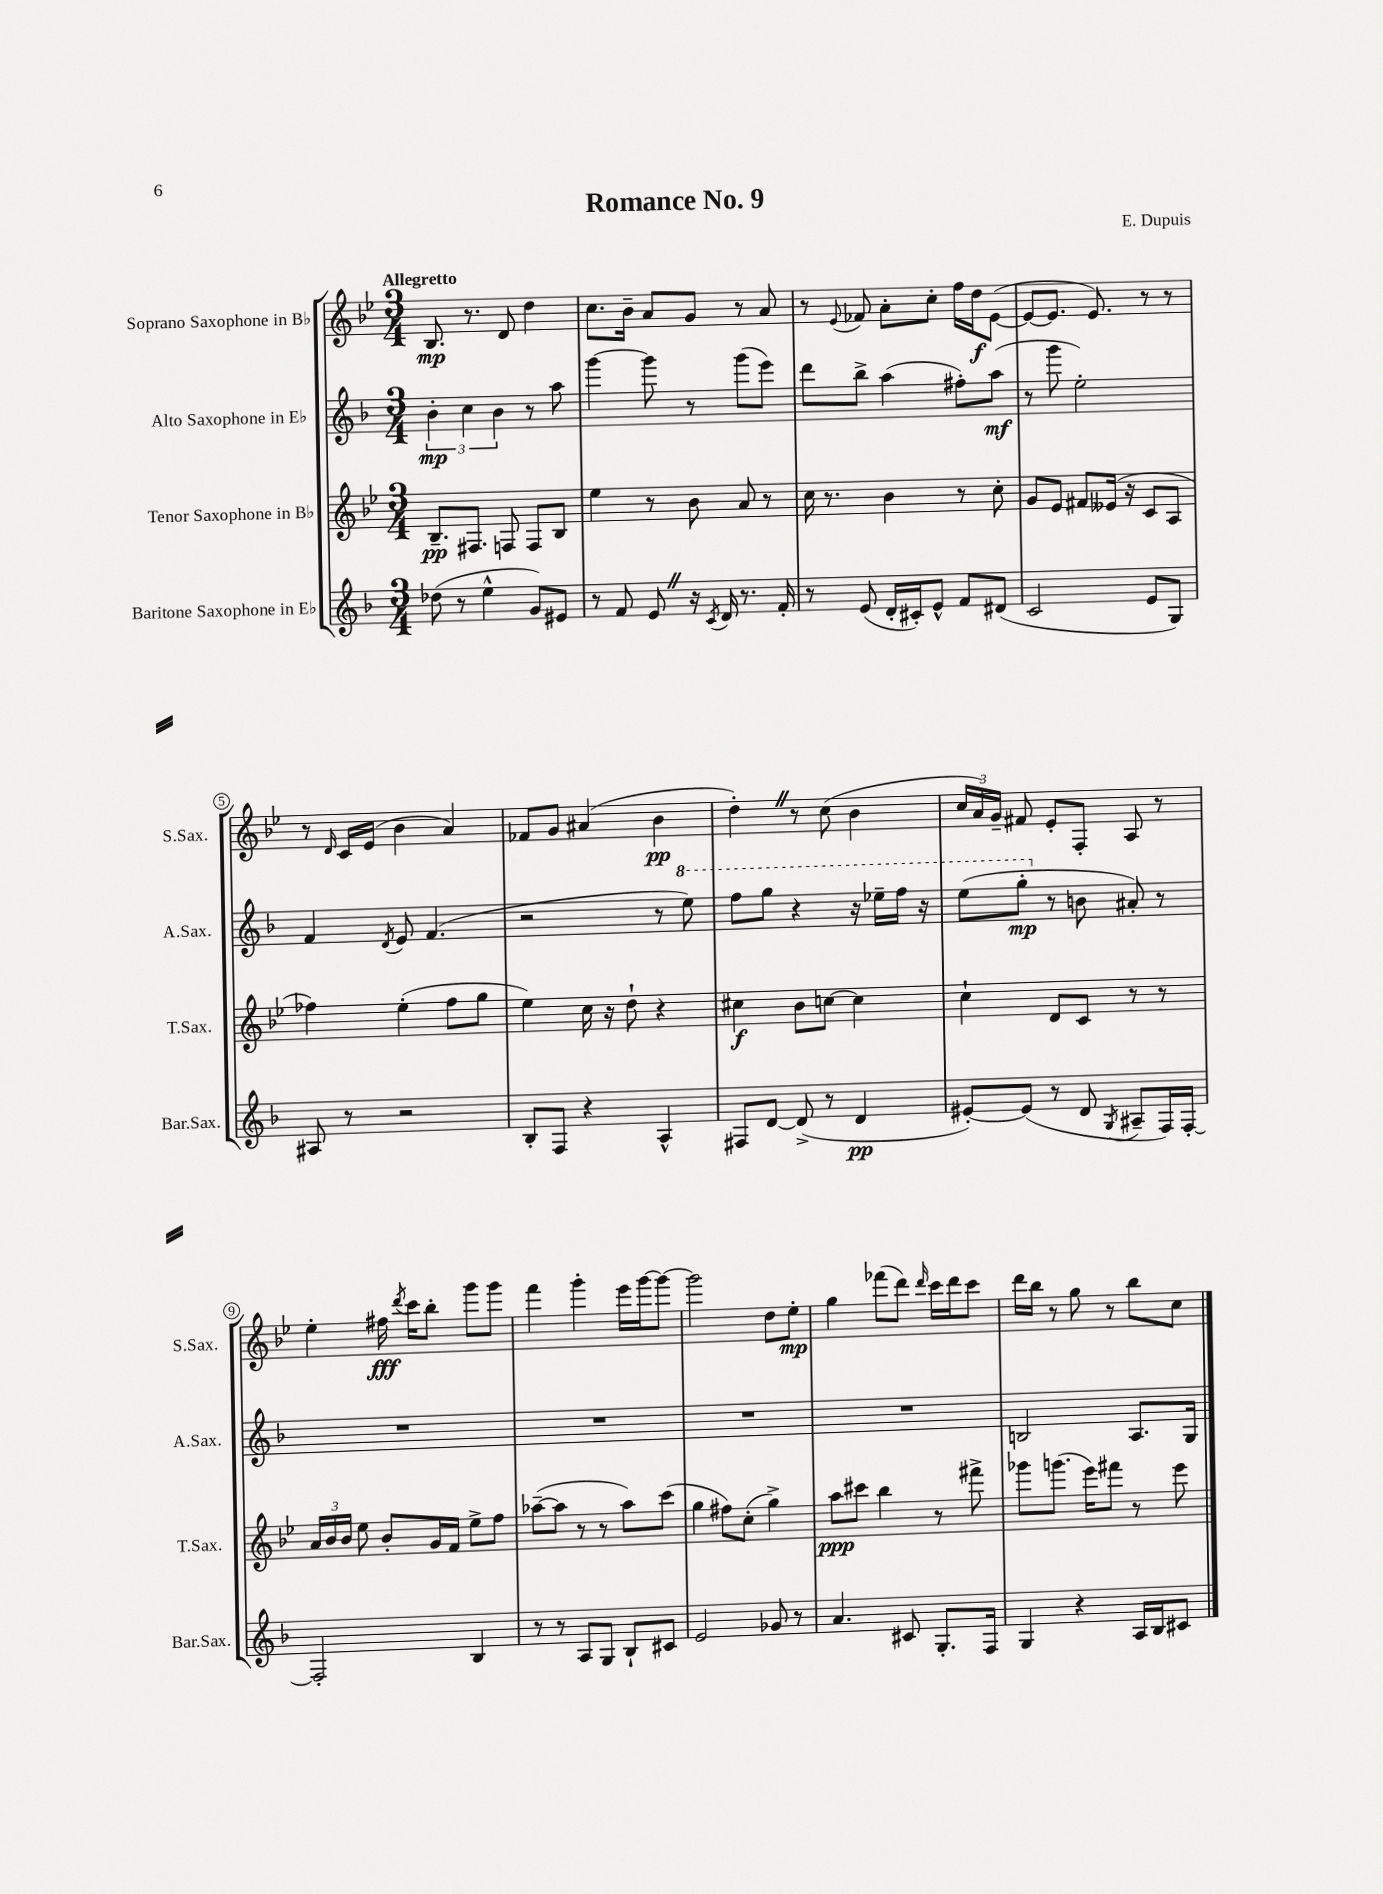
\header { title = "Romance No. 9" composer = "E. Dupuis" }
<<
\new StaffGroup <<
\new Staff = "s0" \with { instrumentName = "Soprano Saxophone in Bb" shortInstrumentName = "S.Sax." } {
    \clef treble \key bes \major \numericTimeSignature \time 3/4 \tempo "Allegretto"
    \autoBeamOff bes8.\mp r8. d'8 d''4 |
    c''8.[ bes'16]-- a'8[ g'8] r8 a'8 |
    r8 \appoggiatura { ees'8 } fes'8 a'8[-. c''8]-. f''16[ d''16\f ees'8]~( |
    ees'8[~ ees'8.] ees'8.) r8 r8 |
    r8 \grace { d'16 } c'16[ ees'16]( bes'4 a'4) |
    fes'8[ g'8] ais'4( bes'4\pp |
    d''4-.) \once \override BreathingSign.text = \markup { \musicglyph "scripts.caesura.straight" } \breathe r8 c''8( bes'4 |
    \tuplet 3/2 { c''16[ a'16) g'16]-- } fis'8 ees'8[-. f8]-. a8 r8 |
    ees''4-. fis''16\fff \acciaccatura { d'''8 } c'''16[ bes''8]-. g'''8[ g'''8] |
    f'''4 g'''4-. ees'''16[ g'''16~ g'''8]~ |
    g'''2 d''8[ ees''8]-.\mp |
    g''4 fes'''8[( d'''8]) \grace { d'''16 } c'''16[ d'''16 c'''8] |
    d'''16[ bes''16] r8 g''8 r8 bes''8[ c''8] \bar "|." |
}
\new Staff = "s1" \with { instrumentName = "Alto Saxophone in Eb" shortInstrumentName = "A.Sax." } {
    \clef treble \key f \major \numericTimeSignature \time 3/4
    \autoBeamOff \tuplet 3/2 { bes'4-.\mp c''4 bes'4 } r8 a''8 |
    g'''4~ g'''8 r8 g'''8[( e'''8]) |
    d'''8[ bes''8]-> a''4( fis''8[-.) a''8]\mf( |
    r8 g'''8 e''2-.) |
    f'4 \acciaccatura { d'8 } e'8 f'4.( |
    r2 r8 \ottava #1 e'''8) |
    f'''8[ g'''8] r4 r16 ees'''16[-- f'''16] r16 |
    e'''8[( g'''8]-.\mp \ottava #0 r8 b'8 ais'8-.) r8 |
    R2. |
    R2. |
    R2. |
    R2. |
    b2 a8.[ g16] \bar "|." |
}
\new Staff = "s2" \with { instrumentName = "Tenor Saxophone in Bb" shortInstrumentName = "T.Sax." } {
    \clef treble \key bes \major \numericTimeSignature \time 3/4
    \autoBeamOff bes8.[--\pp fis8.] f8 f8[ bes8] |
    ees''4 r8 bes'8 a'8 r8 |
    c''16 r8. bes'4 r8 c''8-. |
    g'8[ ees'8] fis'8[ eeses'16]( r16 c'8[ a8] |
    fes''4) ees''4-.( fes''8[ g''8] |
    ees''4) c''16 r16 d''8-! r4 |
    cis''4\f bes'8[ c''8]~ c''4 |
    c''4-! d'8[ c'8] r8 r8 |
    \tuplet 3/2 { a'16[ bes'16 bes'16] } ees''8 bes'8[-. g'16 f'16] ees''8[-> f''8] |
    aes''8[~--( aes''8] r8 r8 aes''8[) c'''8]( |
    g''4 fis''8[) c''8]-.( g''4->) |
    a''8[\ppp cis'''8] bes''4 r8 fis'''8-> |
    ges'''8[ g'''8.]( ees'''16[) fis'''8] r8 ees'''8 \bar "|." |
}
\new Staff = "s3" \with { instrumentName = "Baritone Saxophone in Eb" shortInstrumentName = "Bar.Sax." } {
    \clef treble \key f \major \numericTimeSignature \time 3/4
    \autoBeamOff des''8( r8 e''4-^ g'8[) eis'8] |
    r8 f'8 e'8 \once \override BreathingSign.text = \markup { \musicglyph "scripts.caesura.straight" } \breathe r16 \acciaccatura { c'8 } d'16 r8. f'16-. |
    r8 e'8( d'16[-. cis'16-.) e'8]-^ f'8[ dis'8]( |
    c'2 e'8[ g8]) |
    ais8 r8 r2 |
    bes8[-. f8] r4 a4-^ |
    fis8[ d'8]~ d'8->( r8 d'4\pp |
    eis'8[~-.) eis'8]( r8 d'8 \acciaccatura { g8 } ais8[-- f16) f16]~-. |
    f2-. bes4 |
    r8 r8 a8[ g8] bes8[-! cis'8] |
    e'2 ges'8 r8 |
    a'4. cis'8 g8.[-. f16] |
    g4 r4 a16[ bes16 cis'8] \bar "|." |
}
>>
>>
\layout { \context { \Score \override BarNumber.stencil = #(make-stencil-circler 0.1 0.3 ly:text-interface::print) } }
